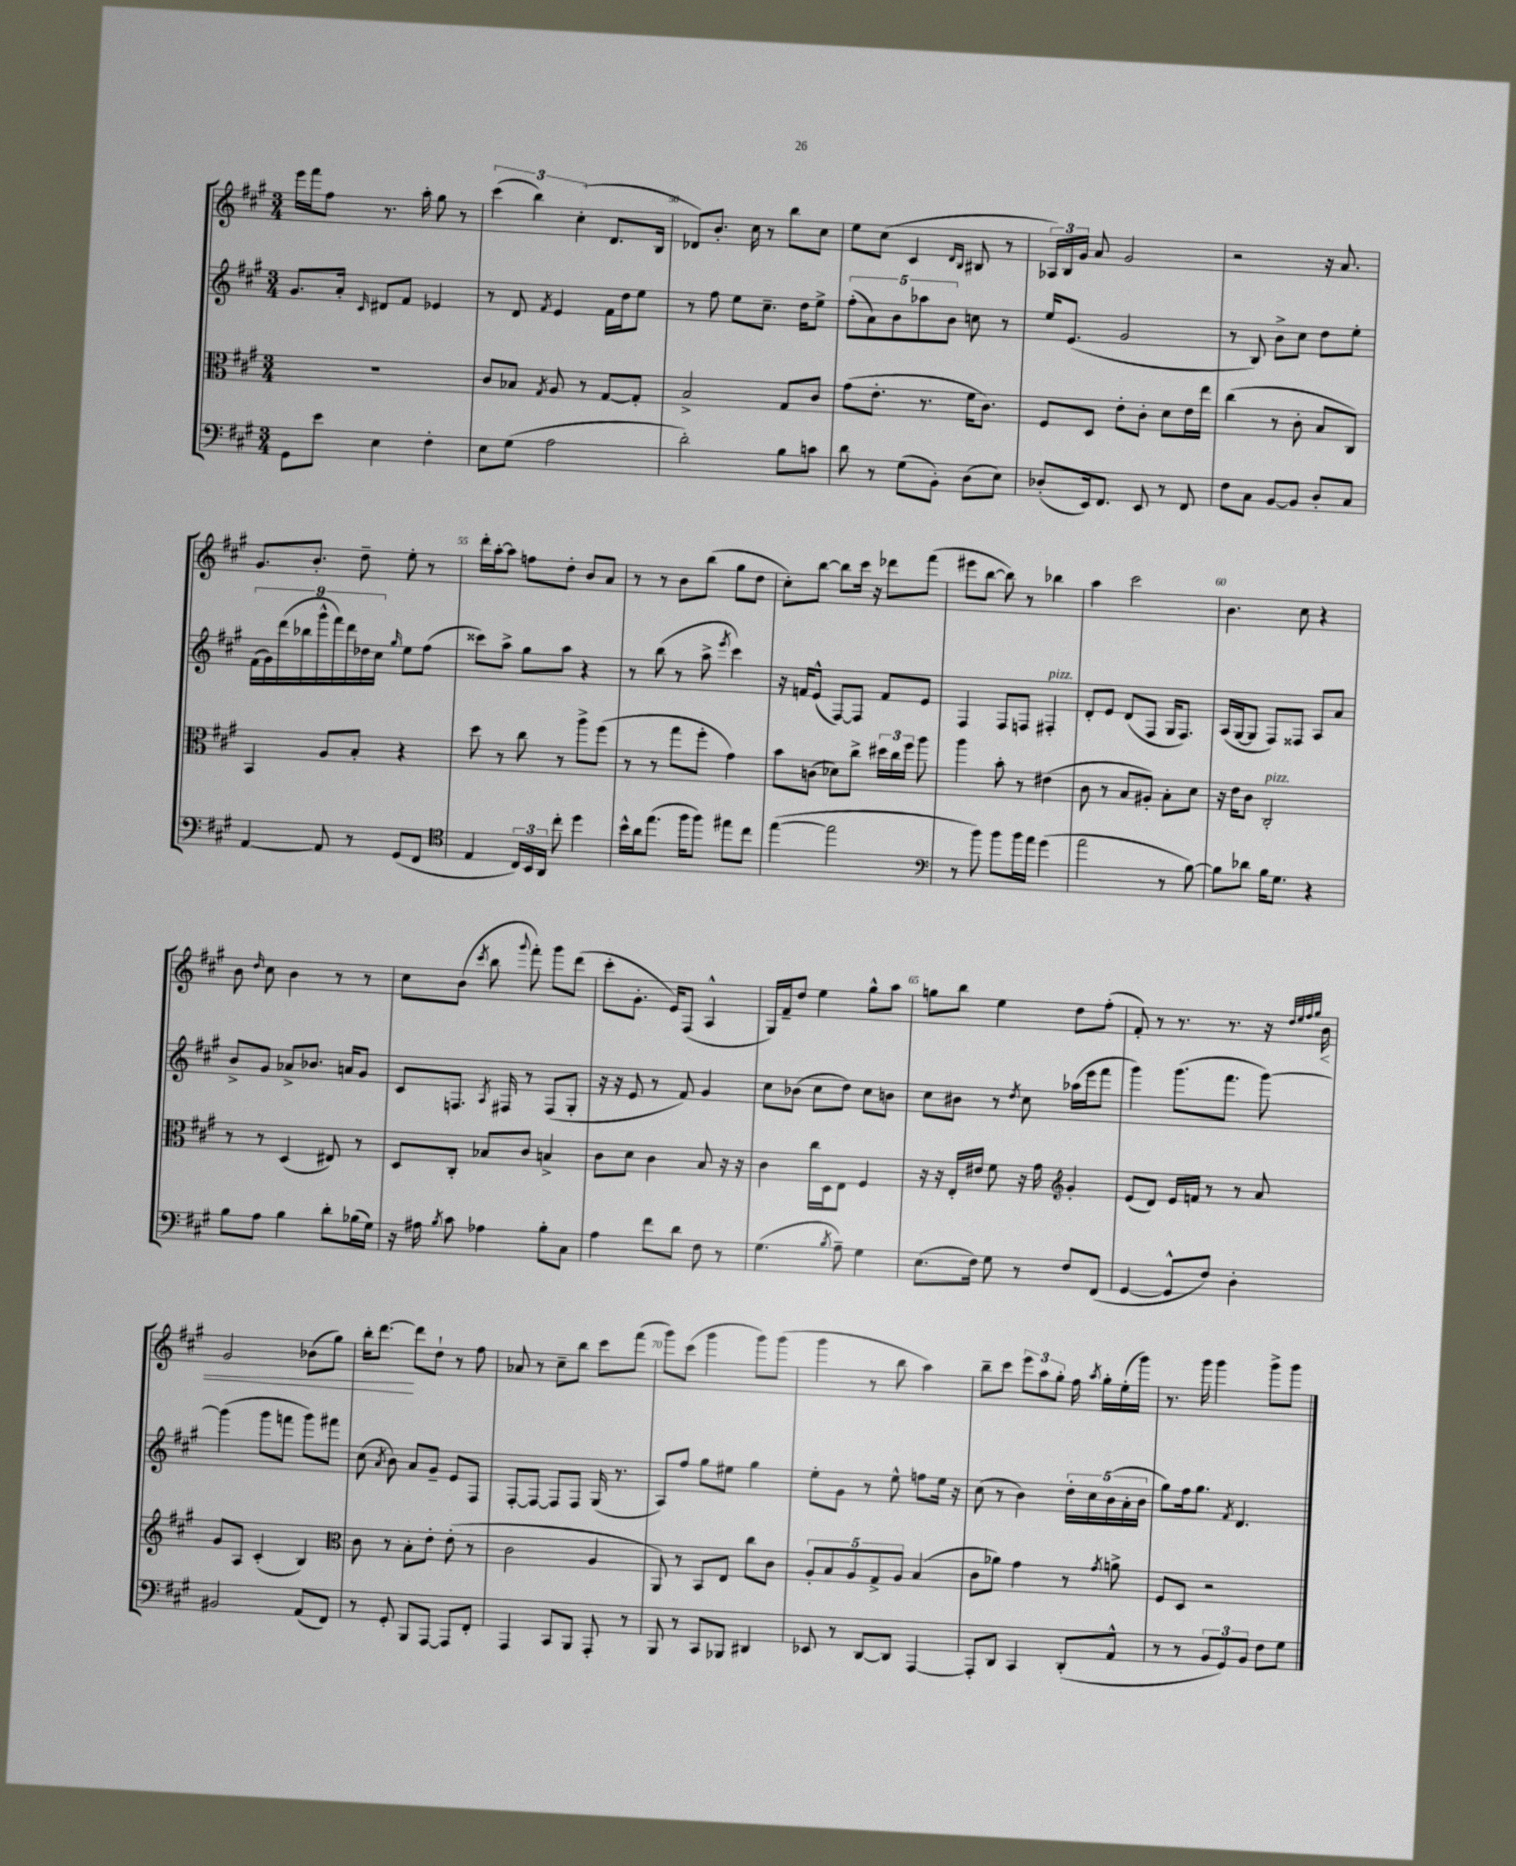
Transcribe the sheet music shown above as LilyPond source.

<<
\new StaffGroup <<
\new Staff = "s0" {
    \clef treble \key a \major \numericTimeSignature \time 3/4
    \autoBeamOff e'''16[ fis'''16 fis''8] r8. a''16-. gis''8 r8 |
    \tuplet 3/2 { cis'''4( b''4) cis''4-.( } d'8.[ b16] |
    des'8[) b'8.]-. cis''16 r8 b''8[ cis''8] |
    e''8[ cis''8]( cis'4 \grace { d'16[ b16] } bis8 r8 |
    \tuplet 3/2 { aes16[) b16 gis'16] } a'8 gis'2 |
    r2 r16 a'8. |
    gis'8.[ b'8.]-. d''8-- e''8-. r8 |
    d'''16[-. a''16~-. a''8] f''8[ d''8]-. b'8[ a'8] |
    r8 r8 b'8[ b''8]( gis''8[ d''8] |
    cis''8[-.) b''8]~ b''8[ cis'''16] r16 des'''8[ fis'''8]( |
    eis'''8[ b''8]~ b''8) r8 bes''4 |
    a''4 cis'''2 |
    b'4. cis''8 r4 |
    b'8 \grace { d''16 } cis''8 b'4 r8 r8 |
    cis''8[ b'8]( \acciaccatura { cis'''8 } b''8 \appoggiatura { gis'''8 } fis'''8-.) gis'''8[ d'''8]( |
    cis'''8[-. gis'8.]-. e'16[) fis8]( a4-^ |
    gis16[) fis'16-- d''8] e''4 gis''8[-^ a''8] |
    g''8[ b''8] e''4 d''8[ fis''8]-.( |
    fis'8-.) r8 r8. r8. r16 \grace { d''32[ e''32 fis''32 gis''32] } b'16\< |
    gis'2 bes'8[( gis''8]) |
    b''16[-. d'''8.]~\! d'''8[ d''8]-! r8 fis''8 |
    aes'8 r8 cis''8[-- b''8] cis'''8[ fis'''8]( |
    gis'''8[) cis'''8]( gis'''4 gis'''8[) gis'''8]( |
    gis'''4 r8 b''8 a''4) |
    b''8[-- cis'''8] \tuplet 3/2 { e'''8[ a''8 gis''8]-. } fis''16 \acciaccatura { a''8 } gis''16[-. e''16-.( gis'''16]) |
    r8. gis'''16 gis'''4 gis'''8[-> gis'''8] \bar "|." |
}
\new Staff = "s1" {
    \clef treble \key a \major \numericTimeSignature \time 3/4
    \autoBeamOff gis'8.[ a'16]-. \grace { cis'16 } dis'8[ fis'8] ees'4 |
    r8 d'8 \acciaccatura { fis'8 } e'4 fis'16[ d''16 e''8] |
    r8 fis''8 e''8[ cis''8.]-- d''16[ e''8]-> |
    \tuplet 5/4 { fis''8[-.( a'8) b'8 aes''8 b'8] } c''8 r8 |
    e''16[ e'8.]( gis'2 |
    r8 b8) b'8[-> cis''8] d''8[ e''8]-. |
    \tuplet 9/8 { fis'16[( gis'16) d'''16( bes''16 gis'''16-^ fis'''16) d'''16 des''16 cis''16] } \grace { gis''16 } e''8[ fis''8]( |
    cisis'''8[) a''8]-> gis''8[ a''8] r4 |
    r8 b''8( r8 a''8-> \acciaccatura { e'''8 } cis'''4) |
    r16 f'16[ e'8]-^( fis8[~) fis8] f'8[ e'8] |
    fis4 fis8[ f8] fis4-.^\markup { \italic "pizz." } |
    d'8[-. e'8] d'8[( fis8] gis16[ fis8.]) |
    a16[( gis16~ gis8] fis8[) fisis8] a8[ a'8] |
    b'8[-> gis'8] aes'8[-> bes'8.] a'16[ gis'8] |
    cis'8[ f8.] \acciaccatura { a8 } fis16 r8 fis8[( gis8]-. |
    r16 r16 e'8 r8 fis'8) gis'4 |
    cis''8[ bes'8]( cis''8[ d''8]) cis''8[ b'8] |
    cis''8[ bis'8] r8 \acciaccatura { d''8 } cis''8 aes''16[( e'''16 fis'''8] |
    gis'''4) gis'''8.[( fis'''8.] gis'''8~) |
    gis'''4( gis'''8[ f'''8] gis'''8[) fis'''8] |
    cis''8( \acciaccatura { a'8 } b'8) a'8[ gis'8]-- e'8[ fis8] |
    fis8[~-. fis8]~ fis8[ fis8] gis16( r8. |
    a8[) fis''8] gis''8[ eis''8] gis''4 |
    e''8[-. gis'8] r8 e''8-^ f''8[ e''16] r16 |
    cis''8( r8 b'4) \tuplet 5/4 { d''16[-. cis''16 b'16( a'16-. b'16] } |
    gis''8[) fis''16 gis''8.] \acciaccatura { fis'8 } d'4. \bar "|." |
}
\new Staff = "s2" {
    \clef alto \key a \major \numericTimeSignature \time 3/4
    \autoBeamOff R2. |
    cis'8[ bes8] \acciaccatura { gis8 } a8 r8 gis8[~ gis8]-. |
    b2-> gis8[ cis'8] |
    gis'8[( e'8.]-. r8. fis'16[ cis'8.]) |
    fis8[ d8] e'8[-. cis'8]-. d'8[ e'16 e''16] |
    cis''4( r8 cis'8-. b8[ cis8]) |
    b,4 a8[ b8]-. r4 |
    d''8 r8 cis''8 r8 a''8[-> fis''8]( |
    r8 r8 gis''8[ fis''8]-. gis'4) |
    b'8[ c'8]( des'8[) cis''8]-> \tuplet 3/2 { dis''16[ cis''16 fis''16] } a''8 |
    a''4 b'8-. r8 eis'4( |
    cis'8 r8 b8[ ais8]-.) b8[-. d'8] |
    r16 e'16[ cis'8] cis2-.^\markup { \italic "pizz." } |
    r8 r8 d4( eis8) r8 |
    d8[ cis8]-. bes8[ cis'8] b4-> |
    cis'8[ d'8] cis'4 b8 r16 r16 |
    cis'4 cis''16[ d16 e8] fis4 |
    r16 r16 e16[-. eis'16] fis'8 r16 gis'16 \clef treble gis'4-. |
    e'8[( d'8]) e'16[ f'16] r8 r8 a'8 |
    gis'8[ a8] cis'4-.( b4) |
    \clef alto cis'8 r8 b8[-. e'8]-. e'8-.( r8 |
    cis'2 a4 |
    a,8) r8 b,8[ e8] cis''8[ cis'8] |
    \tuplet 5/4 { a8[-. b8 a8 gis8-> a8] } b4( |
    cis'8[ aes'8]) gis'4 r8 \acciaccatura { gis'8 } a'8-> |
    fis8[ d8] r2 \bar "|." |
}
\new Staff = "s3" {
    \clef bass \key a \major \numericTimeSignature \time 3/4
    \autoBeamOff gis,8[ e'8] e4 fis4-. |
    e8[ gis8]( a2 |
    d'2-.) b8[ c'8] |
    d'8 r8 gis8[( b,8]-.) d8[( e8]) |
    des8[-.( e,16) fis,8.] e,8 r8 fis,8 |
    fis8[ cis8] b,8[~ b,8] d8[-. cis8] |
    a,4~ a,8 r8 gis,8[( fis,8] |
    \clef tenor e4 \tuplet 3/2 { cis16[) b,16 a,16] } cis''8-. d''4 |
    b'16[-^ a'16 e''8.]( fis''16[ fis''8]) eis''8[ cis''8] |
    e''4~( e''2 |
    \clef bass r8 b'8) b'8[ b'16 a'16] gis'4( |
    a'2 r8 b8~) |
    b8[ des'8] b16[ gis8.] r4 |
    b8[ a8] b4 d'8[-. bes16( gis16]) |
    r16 ais16 \acciaccatura { b8 } cis'8 aes4 b8[-. cis8] |
    a4 fis'8[ d'8] fis8 r8 |
    gis4.( \acciaccatura { b8 } a8--) gis4 |
    e8.[( fis16]) gis8 r8 fis8[ fis,8]( |
    gis,4~ gis,8[-^ fis8]) d4-. |
    bis,2 a,8[( fis,8]) |
    r8 gis,8-. b,,8[ a,,8]~ a,,8[ fis,8]-. |
    a,,4 cis,8[ b,,8] a,,8-. r8 |
    b,,8 r8 cis,8[ bes,,8] dis,4 |
    ees,8 r8 d,8[~ d,8] a,,4~ |
    a,,8[-. d,8] cis,4 d,8[-.( a,8]-^ |
    r8 r8 \tuplet 3/2 { b,8[ gis,8) b,8] } fis8[ gis8] \bar "|." |
}
>>
>>
\layout { \context { \Score currentBarNumber = #48 \override BarNumber.break-visibility = ##(#f #t #t) barNumberVisibility = #(every-nth-bar-number-visible 5) } }
